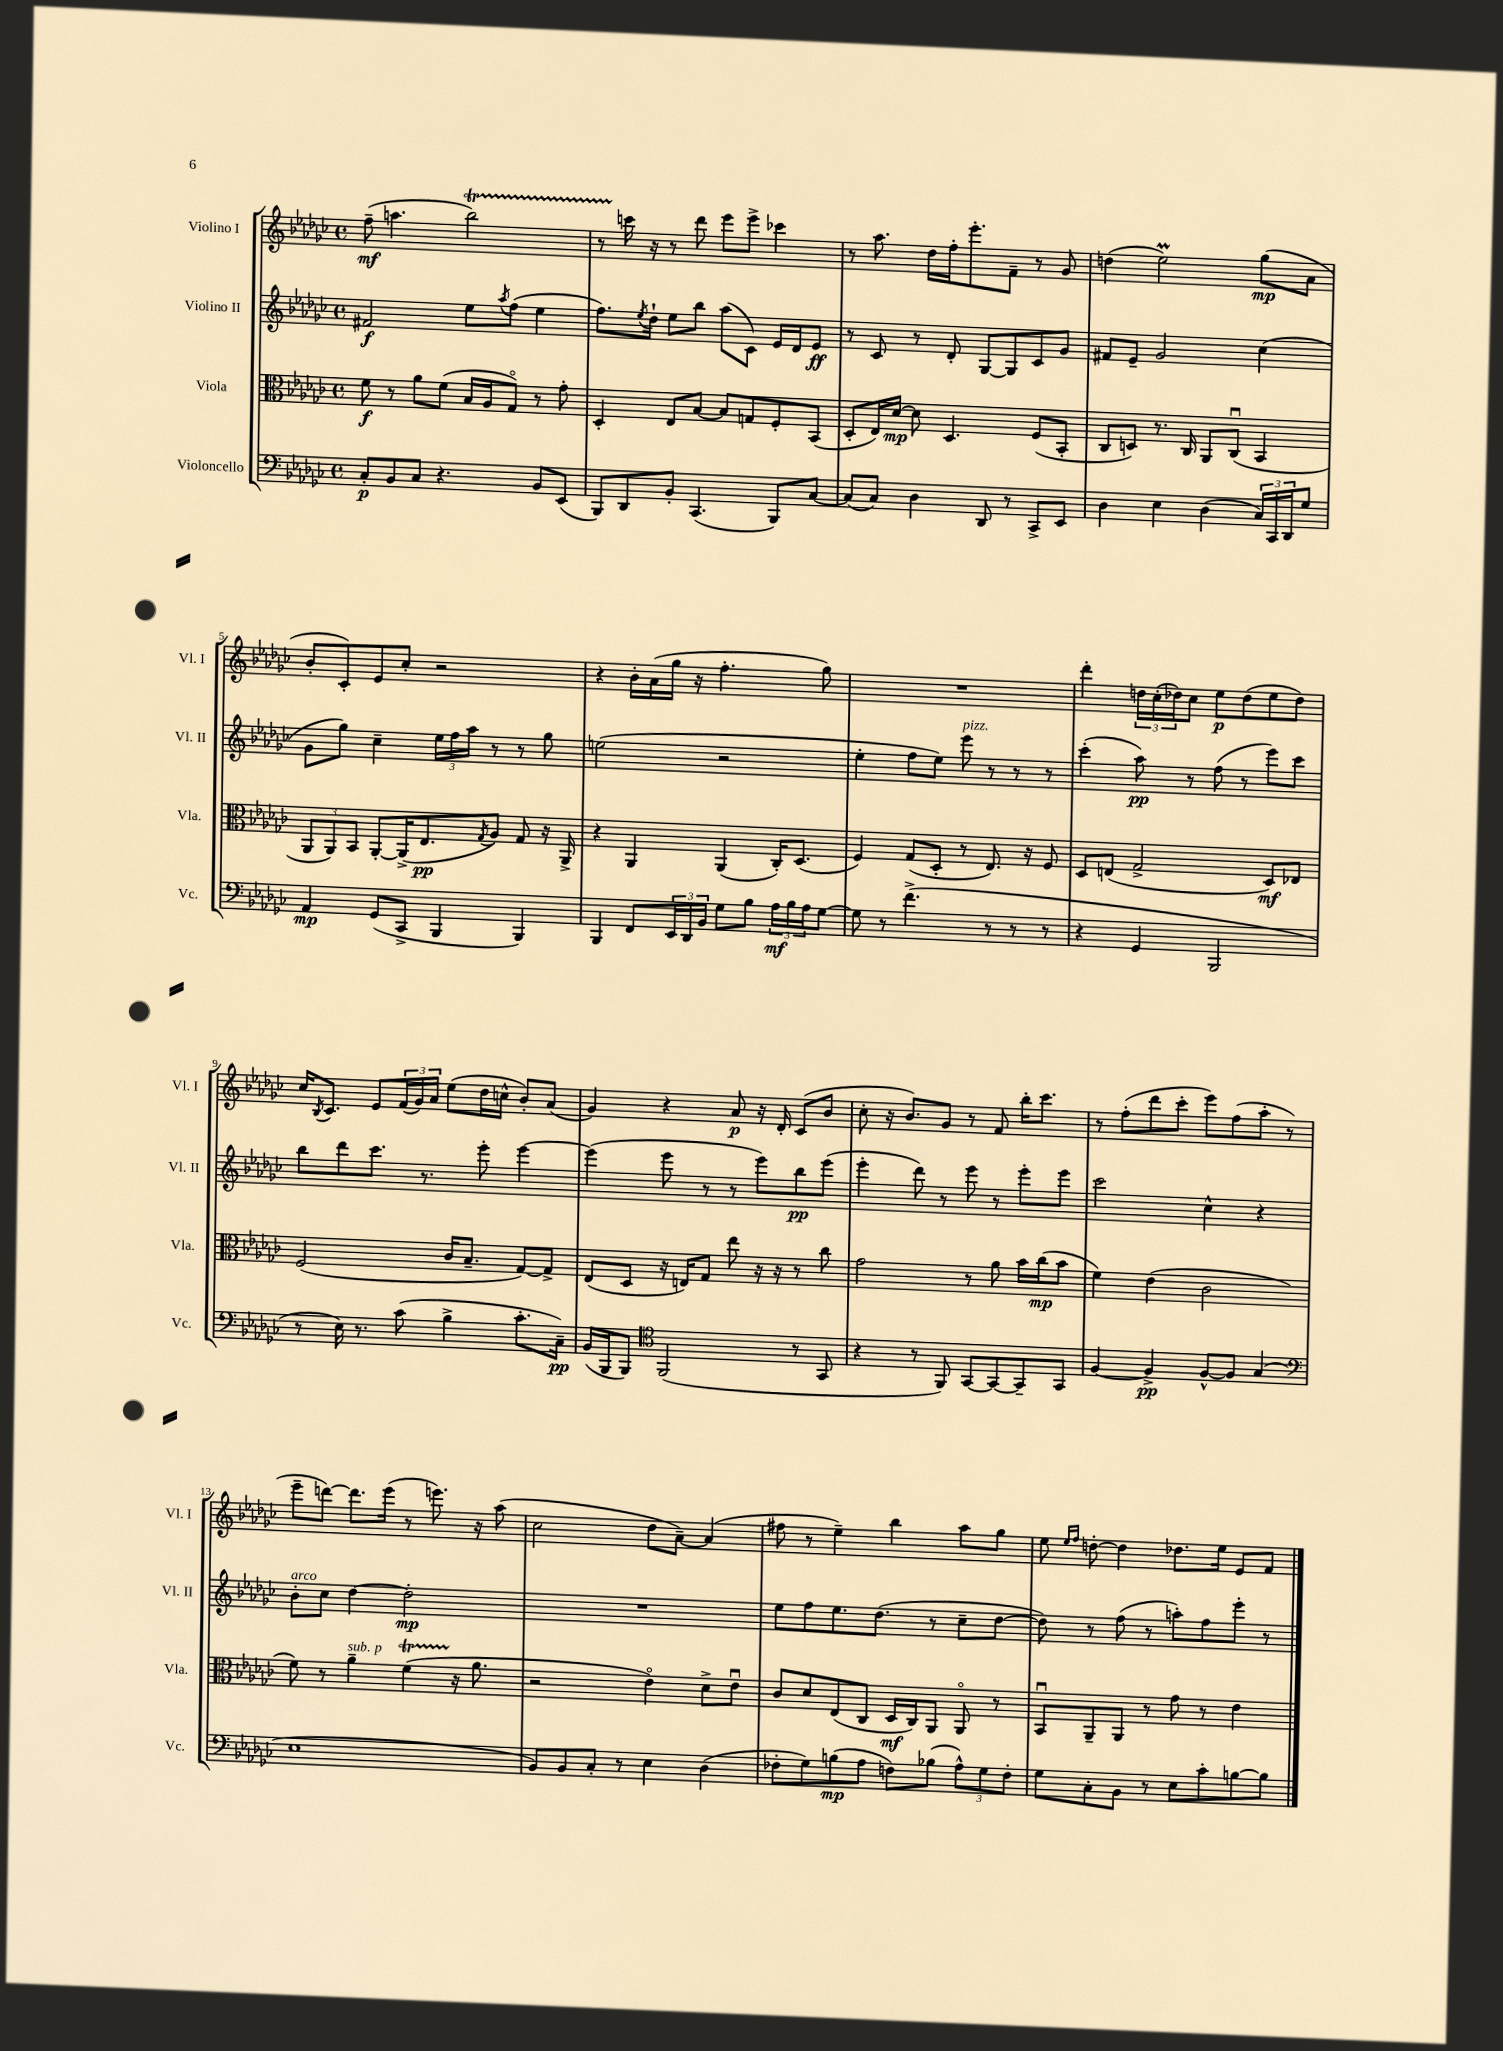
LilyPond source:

<<
\new StaffGroup <<
\new Staff = "s0" \with { instrumentName = "Violino I" shortInstrumentName = "Vl. I" } {
    \clef treble \key ges \major \defaultTimeSignature \time 4/4
    f''8--\mf( a''4. bes''2\startTrillSpan) |
    r8 c'''16\stopTrillSpan r16 r8 des'''8 ees'''8 ees'''8-> ces'''4 |
    r8 aes''8. des''16 f''16-. ees'''8.-. f'8-- r8 ges'8 |
    d''4( ees''2\prall) ges''8\mp( aes'8 |
    bes'8-. ces'8-.) ees'8 ces''8-. r2 |
    r4 bes'16-. aes'16( ges''16 r16 f''4.-. ges''8) |
    R1 |
    des'''4-. \tuplet 3/2 { d''16 ces''16-.( des''16) } ces''8 ees''8\p des''8( ees''8 des''8) |
    ces''16 \acciaccatura { bes8 } ces'8. ees'8 \tuplet 3/2 { f'16( ges'16) aes'16 } ees''8( des''16 c''16-^ bes'8-.) aes'8( |
    ges'4) r4 aes'8\p r16 des'16-. ces'8( bes'8 |
    ces''8-. r16 bes'8.) ges'8 r8 f'8 bes''16-. ces'''8. |
    r8 f''8-.( des'''8 ces'''8-. ees'''8) f''8( aes''8-. r8 |
    ees'''8-- d'''8~) d'''8. ees'''16( r8 e'''8.) r16 aes''8( |
    ces''2 des''8 aes'8~--) aes'4( |
    fis''8 r8 ees''4--) bes''4 aes''8 ges''8 |
    ees''8 \grace { ees''16 f''16 } d''8~-. d''4 des''8. ees''16 ees'8 f'8 \bar "|." |
}
\new Staff = "s1" \with { instrumentName = "Violino II" shortInstrumentName = "Vl. II" } {
    \clef treble \key ges \major \defaultTimeSignature \time 4/4
    fis'2\f ees''8 \acciaccatura { aes''8 } f''8( ees''4 |
    f''8.) \acciaccatura { ees''8 } des''16-! ees''8 bes''8 aes''8( ces'8) ees'16 des'16 ees'8\ff |
    r8 ces'8 r8 des'8-. ges8~ ges8 ces'8 ges'8 |
    fis'8 ees'8-- ges'2 ces''4( |
    ges'8 ges''8) ces''4-- \tuplet 3/2 { ees''16 f''16 aes''16 } r8 r8 ges''8 |
    e''2( r2 |
    ees''4-. f''8 ees''8) ees'''8^\markup { \italic "pizz." } r8 r8 r8 |
    ces'''4-.( aes''8\pp) r8 f''8( r8 ees'''8) ces'''8 |
    bes''8 des'''8 ces'''8. r8. ees'''8-. ees'''4~ |
    ees'''4( ees'''8 r8 r8 ees'''8) bes''8\pp ees'''8( |
    ees'''4-. des'''8) r8 ees'''8 r8 ees'''8-. ees'''8 |
    ces'''2 ces''4-^ r4 |
    bes'8-.^\markup { \italic "arco" } ces''8 des''4~ des''2-.\mp |
    R1 |
    ees''8 f''8 ees''8. des''8.( r8 ces''8-- des''8~ |
    des''8) r8 f''8( r8 a''8-.) f''8 ees'''8-. r8 \bar "|." |
}
\new Staff = "s2" \with { instrumentName = "Viola" shortInstrumentName = "Vla." } {
    \clef alto \key ges \major \defaultTimeSignature \time 4/4
    f'8\f r8 aes'8 f'8( bes16 aes16 ges8\flageolet) r8 ges'8-. |
    des4-. ees8 bes8~ bes8 g8 f8-. bes,8( |
    des8-. ees16) des'16~\mp des'8 des4. f8( bes,8-. |
    ces8 d8) r8. ces16 aes,8 ces8\downbow( bes,4 |
    \tuplet 3/2 { aes,8 aes,8) bes,8 } aes,8~-. aes,16->( ees8.\pp \acciaccatura { ges8 } aes8) ges8 r16 aes,16-> |
    r4 aes,4 aes,4( ces16-.) des8.( |
    f4) ges8( des8-. r8 ees8.) r16 f8 |
    des8 e8( ges2-> des8\mf) ees8 |
    f2( ces'16 bes8.-- ges8~) ges8-> |
    ees8( des8 r16 e16) ges8 ees''8 r16 r16 r8 ces''8 |
    ges'2 r8 aes'8 bes'16 ces''16\mp( bes'8 |
    f'4) ees'4( ces'2 |
    f'8) r8 aes'4--^\markup { \italic "sub. p" } f'4\startTrillSpan( r16\stopTrillSpan aes'8. |
    r2 ees'4\flageolet) des'8-> ees'8\downbow |
    ces'8 des'8 ees8( ces8 des16\mf ces16) aes,8 aes,8\flageolet r8 |
    bes,8\downbow aes,8-- aes,8 r8 ges'8 r8 ees'4 \bar "|." |
}
\new Staff = "s3" \with { instrumentName = "Violoncello" shortInstrumentName = "Vc." } {
    \clef bass \key ges \major \defaultTimeSignature \time 4/4
    ces8-.\p bes,8 ces8 r4. bes,8 ees,8( |
    bes,,8) des,8 bes,8-. ces,4.( bes,,8) ces8~ |
    ces8( ces8) des4 des,8 r8 ces,8-> ees,8 |
    des4 ees4 des4( \tuplet 3/2 { ces16) ces,16 des,16 } ges8 |
    aes,4\mp ges,8( ces,8-> bes,,4 bes,,4) |
    bes,,4 f,8 \tuplet 3/2 { ees,16 des,16 bes,16 } ges8 bes8 \tuplet 3/2 { aes16\mf bes16 aes16 } ges8~ |
    ges8 r8 f'4.->( r8 r8 r8 |
    r4 ges,4 bes,,2 |
    r8 ees16) r8. ces'8( bes4-> ces'8.-. ces16--\pp) |
    bes,16( bes,,16 bes,,8) \clef tenor f,2( r8 ges,8 |
    r4 r8 f,8) ges,8~ ges,8~ ges,8-- ges,8 |
    f4~ f4->\pp f8~-^ f8 ges4( |
    \clef bass ees1 |
    bes,8) bes,8 ces8-. r8 ees4 des4( |
    fes8-. ges8) b8\mp( aes8 f8) bes8( \tuplet 3/2 { aes8-^) ges8 f8-. } |
    ges8 ces8-. bes,8 r8 ees8 ces'8-. b8~ b8 \bar "|." |
}
>>
>>
